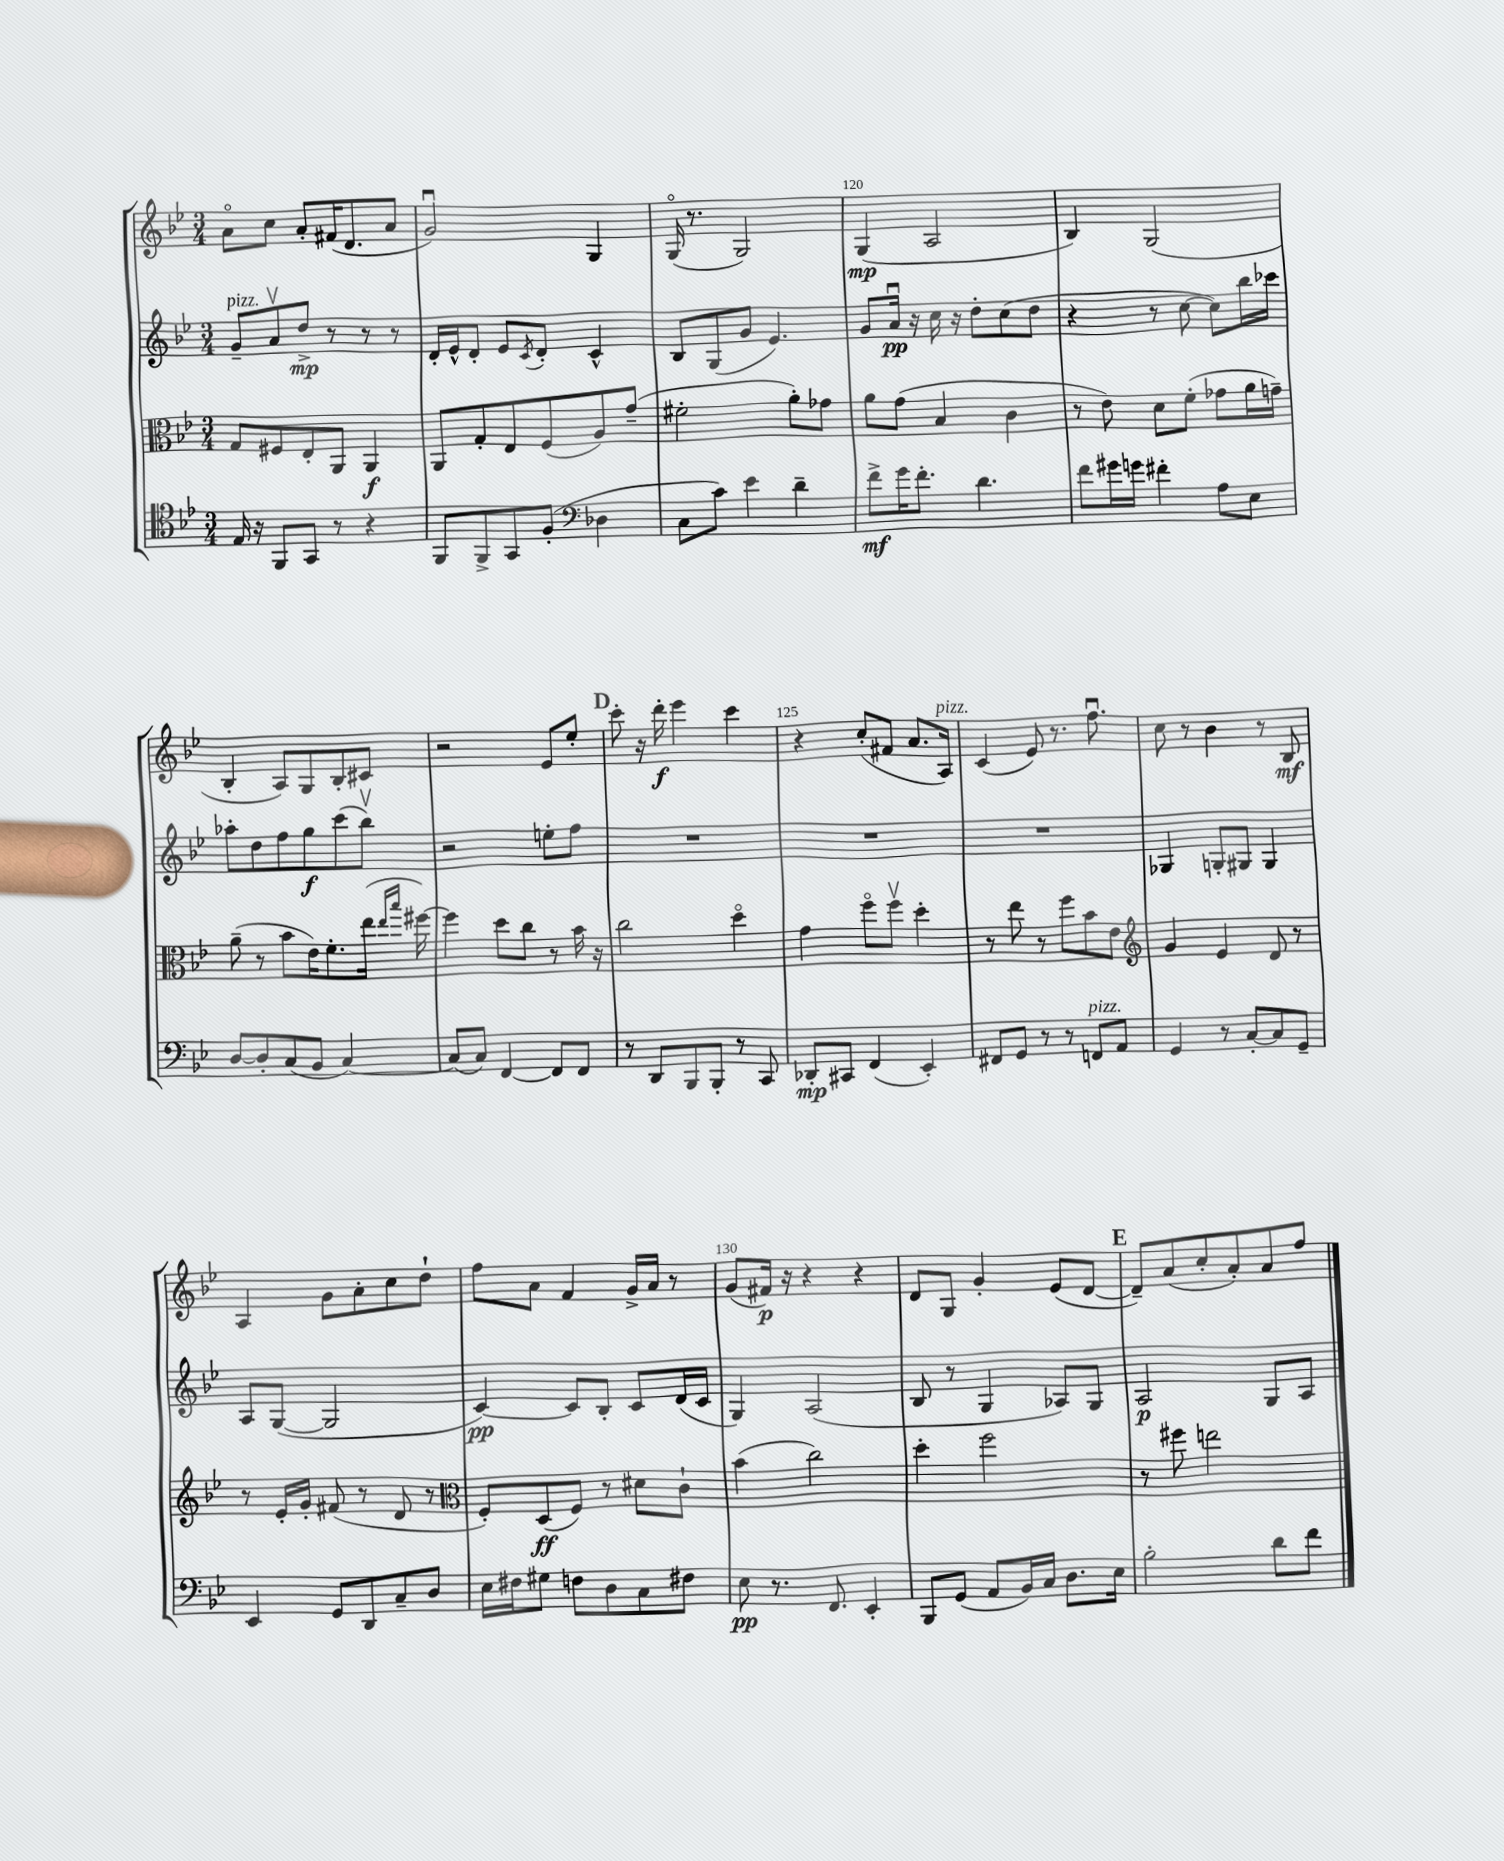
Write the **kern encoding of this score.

**kern	**kern	**kern	**kern
*staff4	*staff3	*staff2	*staff1
*clefC4	*clefC3	*clefG2	*clefG2
*k[b-e-]	*k[b-e-]	*k[b-e-]	*k[b-e-]
*M3/4	*M3/4	*M3/4	*M3/4
16E-	8G	8g~	8ao
16r	.	.	.
8FF	8F#	8av	8cc
8GG	8E-'	8dd^	8a'
8r	8AA	8r	(16f#
.	.	.	8.d
4r	4AA	8r	.
.	.	8r	8a
=	=	=	=
8FF	8AA	16d'	2gu)
.	.	16e-^^	.
8FF^	8G'	8d'	.
8GG	8E-	8e-	.
.	.	8qc	.
(8F'	(8F	8d'	.
*clefF4	*	*	*
4D-	8A)	4c^^	4G
.	(8g~	.	.
=	=	=	=
8C	2f#'	8B-	(16Go
.	.	.	8.r
8c)	.	(8G	.
4e-	.	8g	2G)
.	.	4.e-)	.
4d~	8a')	.	.
.	8g-	.	.
=	=	=	=
8f^	8a	8g	(4G
16g	(8g	16au	.
8.f'	.	16r	.
.	4B-	16cc	2A
.	.	16r	.
4.d	.	8dd'	.
.	4c	(8cc	.
.	.	8dd	.
=	=	=	=
8f	8r	4r	4B-)
16g#	8e-)	.	.
16g	.	.	.
4f#'	8d	8r	(2G
.	(8f'	[8cc	.
8A	8g-	8cc])	.
8E-	16a	16bb-	.
.	16g~)	16ccc-	.
=	=	=	=
[8D	(8a~	8aa-'	4B-'
8D']	8r	8dd	.
(8C	8b-	8ff	8A)
8BB-	16e-)	8gg	8G
.	8.f'	.	.
[4C)	.	(8ccc	8B-'
.	(16ee-	8bb-v)	8c#
.	16qqee-	.	.
.	16qqbb-	.	.
.	[16ff#)	.	.
=	=	=	=
(8C]	4ff#]	2r	2r
8C)	.	.	.
[4FF	8dd	.	.
.	8cc	.	.
8FF]	8r	8ee'	8e-
8FF	16b-	8ff	8ee-'
.	16r	.	.
=	=	=	=
8r	2cc	2.r	8ccc'
8DD	.	.	16r
.	.	.	16ddd'
8BBB-	.	.	4eee-
8BBB-'	.	.	.
8r	4ddo	.	4ccc
8CC	.	.	.
=	=	=	=
8DD-'	4g	2.r	4r
8CC#	.	.	.
(4FF	8ffo	.	(8cc'
.	8ffv	.	8f#
4EE-')	4dd'	.	8.a
.	.	.	16A)
=	=	=	=
8FF#	8r	2.r	(4c
8GG	8ee-	.	.
8r	8r	.	8e-)
8r	8ff	.	8.r
8FF	8b-	.	.
.	.	.	8.ffu
8AA	8e-	.	.
=	=	=	=
*	*clefG2	*	*
4GG	4g	4G-	8cc
.	.	.	8r
8r	4e-	8G'	4b-
[8C'	.	8G#	.
8C]	8d	4G#	8r
8GG~	8r	.	8B-
=	=	=	=
4EE-	8r	8A	4A
.	16e-'	([8G	.
.	16g'	.	.
8GG	(8f#	2G]	8g
8DD	8r	.	8a'
8C~	8d	.	8cc
8D	8r	.	8dd`
=	=	=	=
*	*clefC3	*	*
16E-	8F')	[4c)	8ff
16F#	.	.	.
8G#	(8D	.	8a
8F	8F)	8c]	4f
8D	8r	8B-'	.
8C	8d#	8c	16g^
.	.	.	16a
8F#	8c`	(16d	8r
.	.	16c	.
=	=	=	=
8E-	(4b-	4G)	(8g
8.r	.	.	16f#)
.	.	.	16r
.	2cc)	(2A	4r
8.FF	.	.	.
4EE-'	.	.	4r
=	=	=	=
8BBB-	4dd'	8B-	8d
(8GG	.	8r	8G
8AA	2ff	4G	4g'
16BB-)	.	.	.
16C	.	.	.
8.D	.	8A-)	(8e-
.	.	8G	[8d
16E-	.	.	.
=	=	=	=
2B-'	8r	2A	8d~])
.	8ff#	.	(8a
.	2ee	.	8cc'
.	.	.	8a')
8d	.	8G	8a
8f	.	8A	8ff
==	==	==	==
*-	*-	*-	*-
